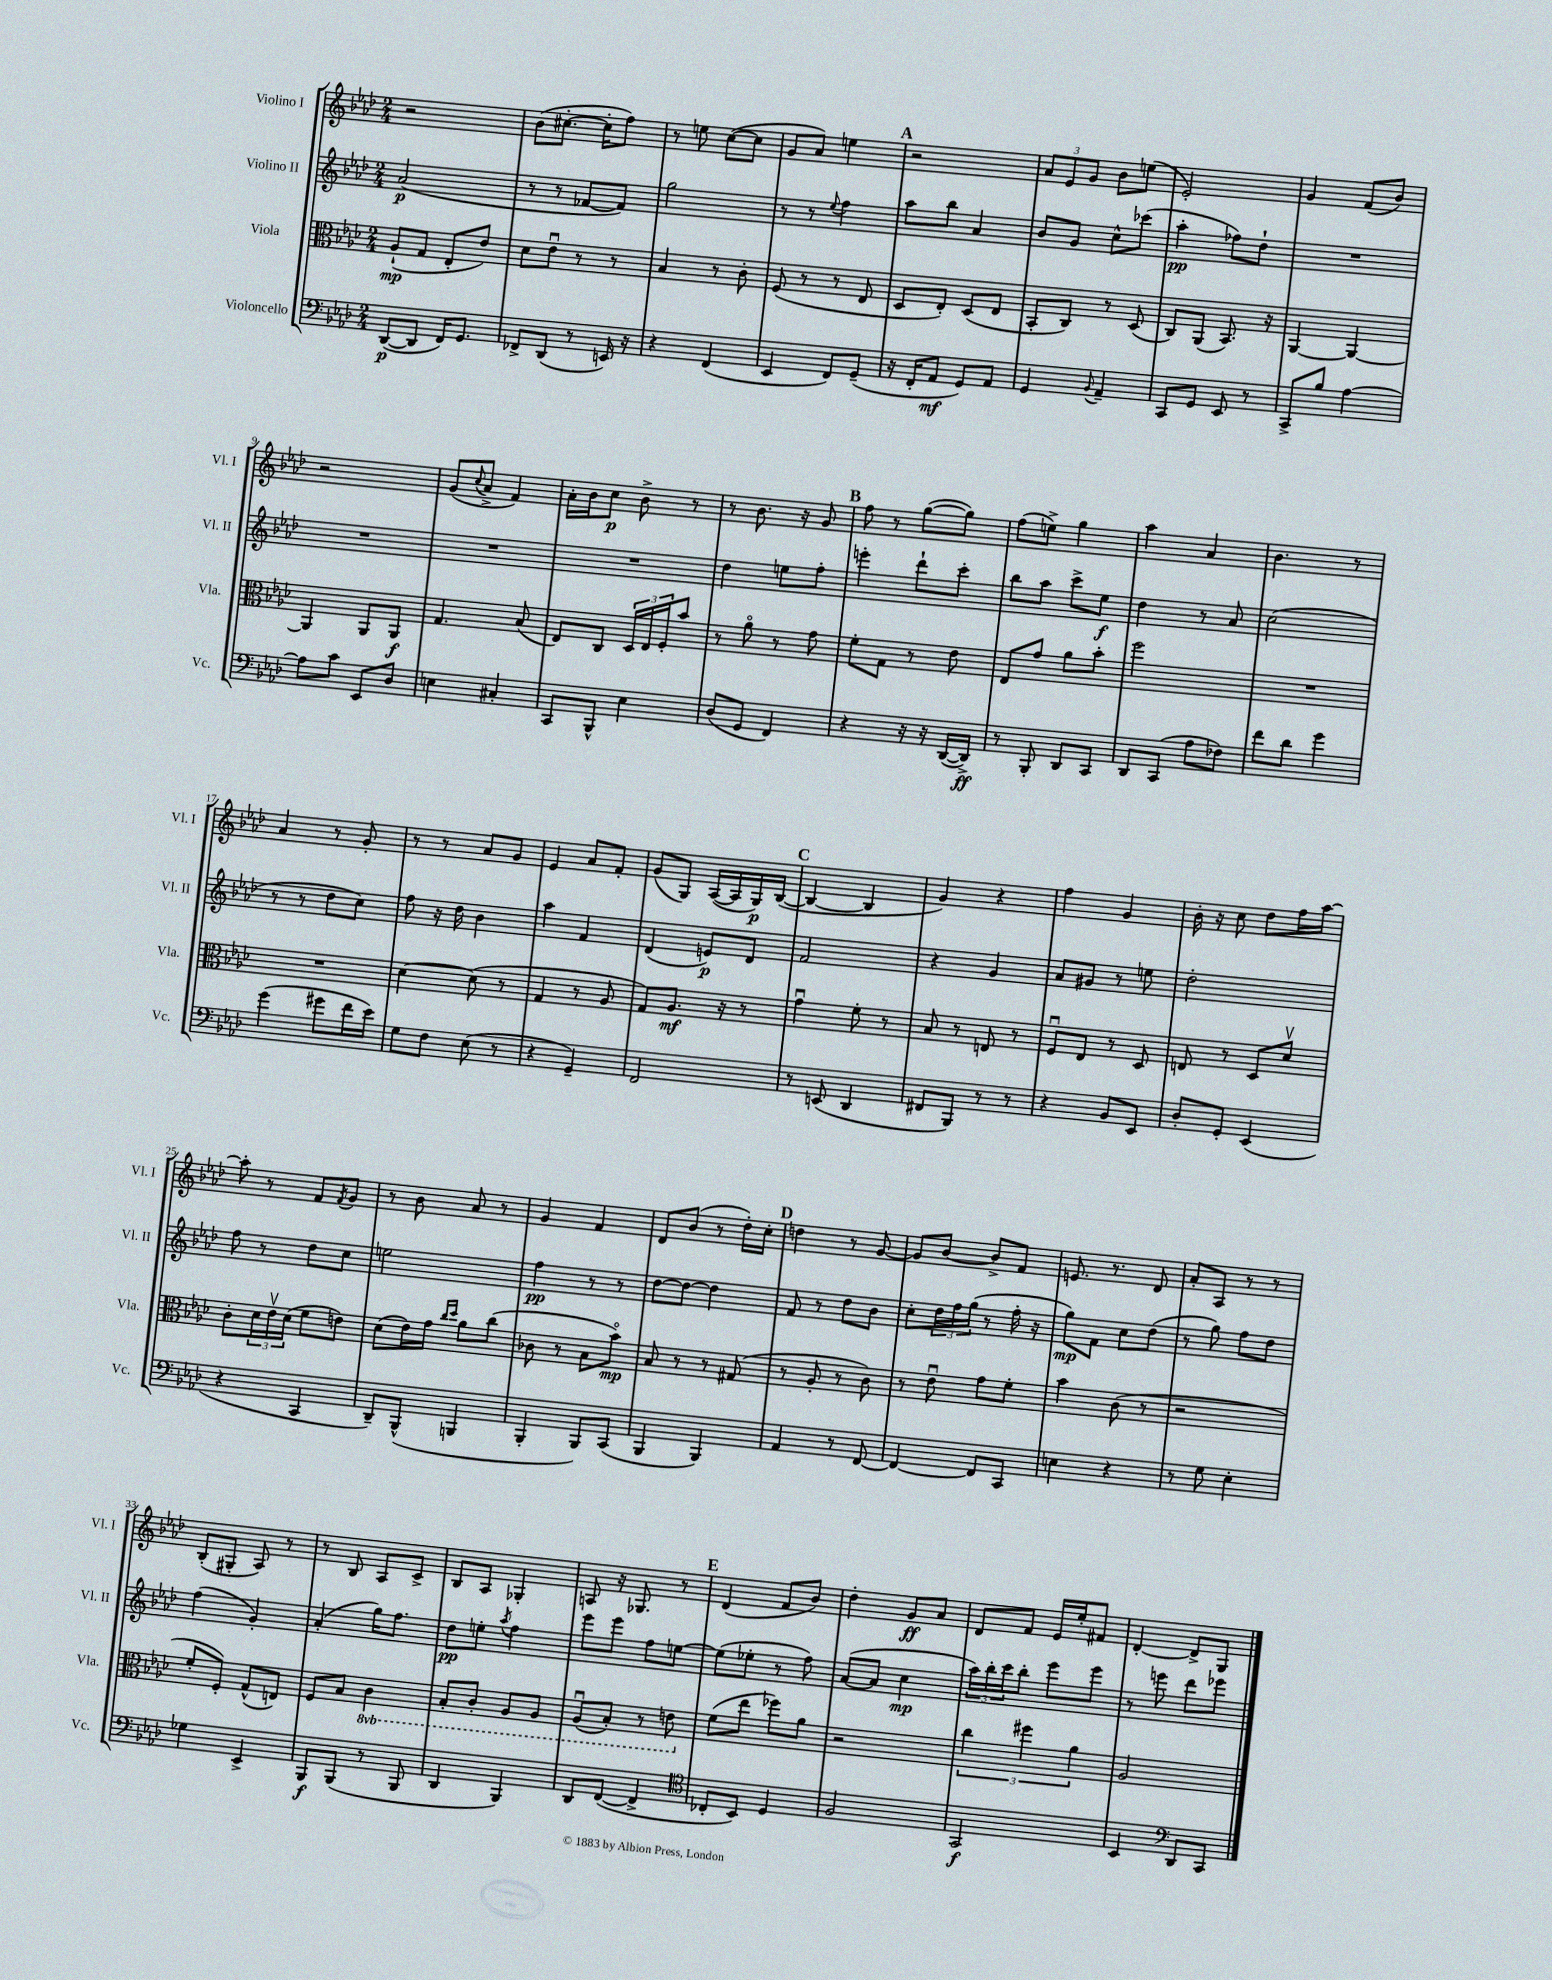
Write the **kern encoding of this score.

**kern	**kern	**kern	**kern
*staff4	*staff3	*staff2	*staff1
*clefF4	*clefC3	*clefG2	*clefG2
*k[b-e-a-d-]	*k[b-e-a-d-]	*k[b-e-a-d-]	*k[b-e-a-d-]
*M2/4	*M2/4	*M2/4	*M2/4
([8DD-	(8A-`	(2a-	2r
8DD-]	8G	.	.
16FF)	8E-'	.	.
8.GG	.	.	.
.	8e-)	.	.
=	=	=	=
8FF-^	8d-	8r	(8b-
(8DD-	8e-u	8r	[8.cc#'
8r	8r	[8f-	.
.	.	.	16cc#']
16EE)	8r	8f-])	8ff)
16r	.	.	.
=	=	=	=
4r	4B-	2gg	8r
.	.	.	8ee
(4FF	8r	.	([8cc
.	8c'	.	8cc]
=	=	=	=
4EE-	(8F	8r	8g
.	8r	8r	8a-)
.	.	8qqee-	.
8FF)	8r	4ff	4ee
(8GG~	8E-	.	.
=	=	=	=
16r	8D-	8aa-	2r
16FF'	.	.	.
8AA-	8E-')	8bb-	.
8GG)	(8D-	4a-	.
8AA-	8E-	.	.
=	=	=	=
4GG	8BB-'	8b-	12a-
.	.	.	12e-
.	8C)	8g	.
.	.	.	12g
8qqBB-	.	.	.
4AA-~	8r	8cc^^	8b-
.	(8D-	(8ccc-	(8ee
=	=	=	=
8CC	8C)	4aa-'	2e-')
8GG	(8AA-	.	.
8EE-	8.BB-)	8ff-)	.
8r	.	8dd-`	.
.	16r	.	.
=	=	=	=
8CC^	[4AA-	2r	4g
8B-	.	.	.
[4A-	4AA-_	.	(8f
.	.	.	8b-)
=	=	=	=
8A-]	4AA-]	2r	2r
8c	.	.	.
8EE-	8AA-	.	.
8D-	8AA-	.	.
=	=	=	=
4E	4.G	2r	(8g
.	.	.	8qqcc
.	.	.	8a-^
4C#'	.	.	4f)
.	(8B-	.	.
=	=	=	=
8CC	8E-)	2r	16a-'
.	.	.	16b-
8BBB-^^	8C	.	8cc
4E-	24D-	.	8b-^
.	24E-	.	.
.	24F'	.	.
.	8b-	.	8r
=	=	=	=
(8D-	8r	4dd-	8r
8GG	8a-o	.	8.b-
4FF)	8r	8ee	.
.	.	.	16r
.	8g	8ff'	8g
=	=	=	=
4r	8f'	4eee'	8ff
.	8G	.	8r
16r	8r	8ddd-`	([8gg
16r	.	.	.
([16DD-	8e-	8ccc'	8gg])
16DD-^])	.	.	.
=	=	=	=
8r	8E-	8bb-	(8ff
8BBB-'	8g	8aa-	8ee^)
8DD-	8a-	8ccc^	4gg
8CC	8b-'	8ee-	.
=	=	=	=
8DD-	2ff	4dd-	4aa-
(8CC	.	.	.
8A-	.	8r	4a-
8F-)	.	8a-	.
=	=	=	=
8f	2r	(2cc	4.b-
8d-	.	.	.
4g	.	.	.
.	.	.	8r
=	=	=	=
(4g	2r	8r	4a-
.	.	8r	.
8g#	.	8dd-	8r
16f	.	8cc)	8g'
16e-)	.	.	.
=	=	=	=
8G	[4d-	8ff	8r
8F	.	16r	8r
.	.	16dd-	.
(8E-	(8d-]	4b-	8a-
8r	8r	.	8g
=	=	=	=
4r	4G	4aa-	4e-
4GG~)	8r	4f	8a-
.	8A-	.	8f'
=	=	=	=
2FF	8G)	(4d-	(8g
.	8.A-	.	8G)
.	.	8e)	([16A-
.	16r	.	16A-]
.	8r	8d-	16G)
.	.	.	([16B-
=	=	=	=
8r	4gu	2f	4B-_
(8EE	.	.	.
4DD-	8f'	.	4B-]
.	8r	.	.
=	=	=	=
8FF#	8B-	4r	4g)
8BBB-)	8r	.	.
8r	8E	4g	4r
8r	8r	.	.
=	=	=	=
4r	8Fu	8a-	4ff
.	8E-	8g#	.
8BB-	8r	8r	4g
8EE-	8D-	8ee	.
=	=	=	=
8D-'	8E	2dd-'	16b-'
.	.	.	16r
8GG'	8r	.	8cc
(4EE-	8D-	.	8dd-
.	8d-v	.	16ff
.	.	.	[16aa-
=	=	=	=
4r	8c'	8ff	8aa-']
.	24d-	8r	8r
.	24e-v	.	.
.	(24d-	.	.
4CC	8f	8dd-	8f
.	.	.	8qf
.	8e)	8cc	8g
=	=	=	=
8DD-~)	(8d-	2ee	8r
(8BBB-^^	16e-)	.	8b-
.	16g	.	.
.	16qqcc	.	.
.	16qqdd-	.	.
4BBB	8a-	.	8a-
.	(8cc	.	8r
=	=	=	=
4BBB-'	8c-	4ff	4g
.	8r	.	.
8BBB-)	8B-	8r	4f
(8CC	8b-o)	8r	.
=	=	=	=
4BBB-	8B-	[8dd-	8d-
.	8r	8dd-_	(8b-
4BBB-)	8r	4dd-]	8r
.	(8G#	.	16dd-')
.	.	.	16cc'
=	=	=	=
4AA-	8r	8f	4dd
.	8A-'	8r	.
8r	8r	8dd-	8r
[8FF	8c)	8b-	[8g
=	=	=	=
4FF_	8r	8cc'	8g]
.	8e-u	24dd-	[8b-
.	.	24ff	.
.	.	(24gg	.
8FF]	8g	8r	8b-^]
8CC	8f'	16ff'	8f
.	.	16r	.
=	=	=	=
4E	4b-	8gg)	8.e
.	.	8f	.
.	.	.	8.r
4r	(8c	8cc	.
.	8r	(8dd-	8d-
=	=	=	=
8r	2r	8r	8a-'
8G	.	8gg)	8A-
4E-'	.	8ff	8r
.	.	8dd-	8r
=	=	=	=
4G-	8f'	(4ff	(8B-'
.	8F')	.	8G#'
4EE-^	(8G^^	4g')	8A-)
.	8E)	.	8r
=	=	=	=
8BBB-	8F	(4a-'	8r
(8BBB-	8B-	.	8B-
8r	4C	16gg)	8A-
.	.	8.ff	.
8BBB-	.	.	8c^
=	=	=	=
4DD-	8BB-'	8dd-	8B-
.	8C'	8ee'	8A-
.	.	8qaa-	.
4BBB-)	8AA-	4ff	4G-'
.	8AA-	.	.
=	=	=	=
8DD-	(8AA-u	8eee-	8A
([8FF	8BB-')	8eee-	16r
.	.	.	8.G-
4FF^]	8r	8ff	.
.	8E	[8ee	8r
=	=	=	=
*clefC4	*	*	*
8C-'	(8f	(8ee]	(4d-
8BB-)	8ee-	8ee-'	.
4D-	8ff-)	8r	8f
.	8a-	8ff)	8b-)
=	=	=	=
2F	2r	([8a-	4dd-'
.	.	8a-]	.
.	.	4cc	8g
.	.	.	8a-
=	=	=	=
2GG	6cc	24aa-)	8d-
.	.	24bb-'	.
.	.	24ccc	.
.	.	8bb-'	8f
.	6ff#	.	.
.	.	8eee-	16e-
.	.	.	16ee-'
.	6a-	.	.
.	.	8eee-	8f#
=	=	=	=
4BB-	2A-	8r	[4d-'
.	.	8eee	.
*clefF4	*	*	*
8DD-	.	8ddd-	8d-^]
8CC	.	8eee-	8G
==	==	==	==
*-	*-	*-	*-
